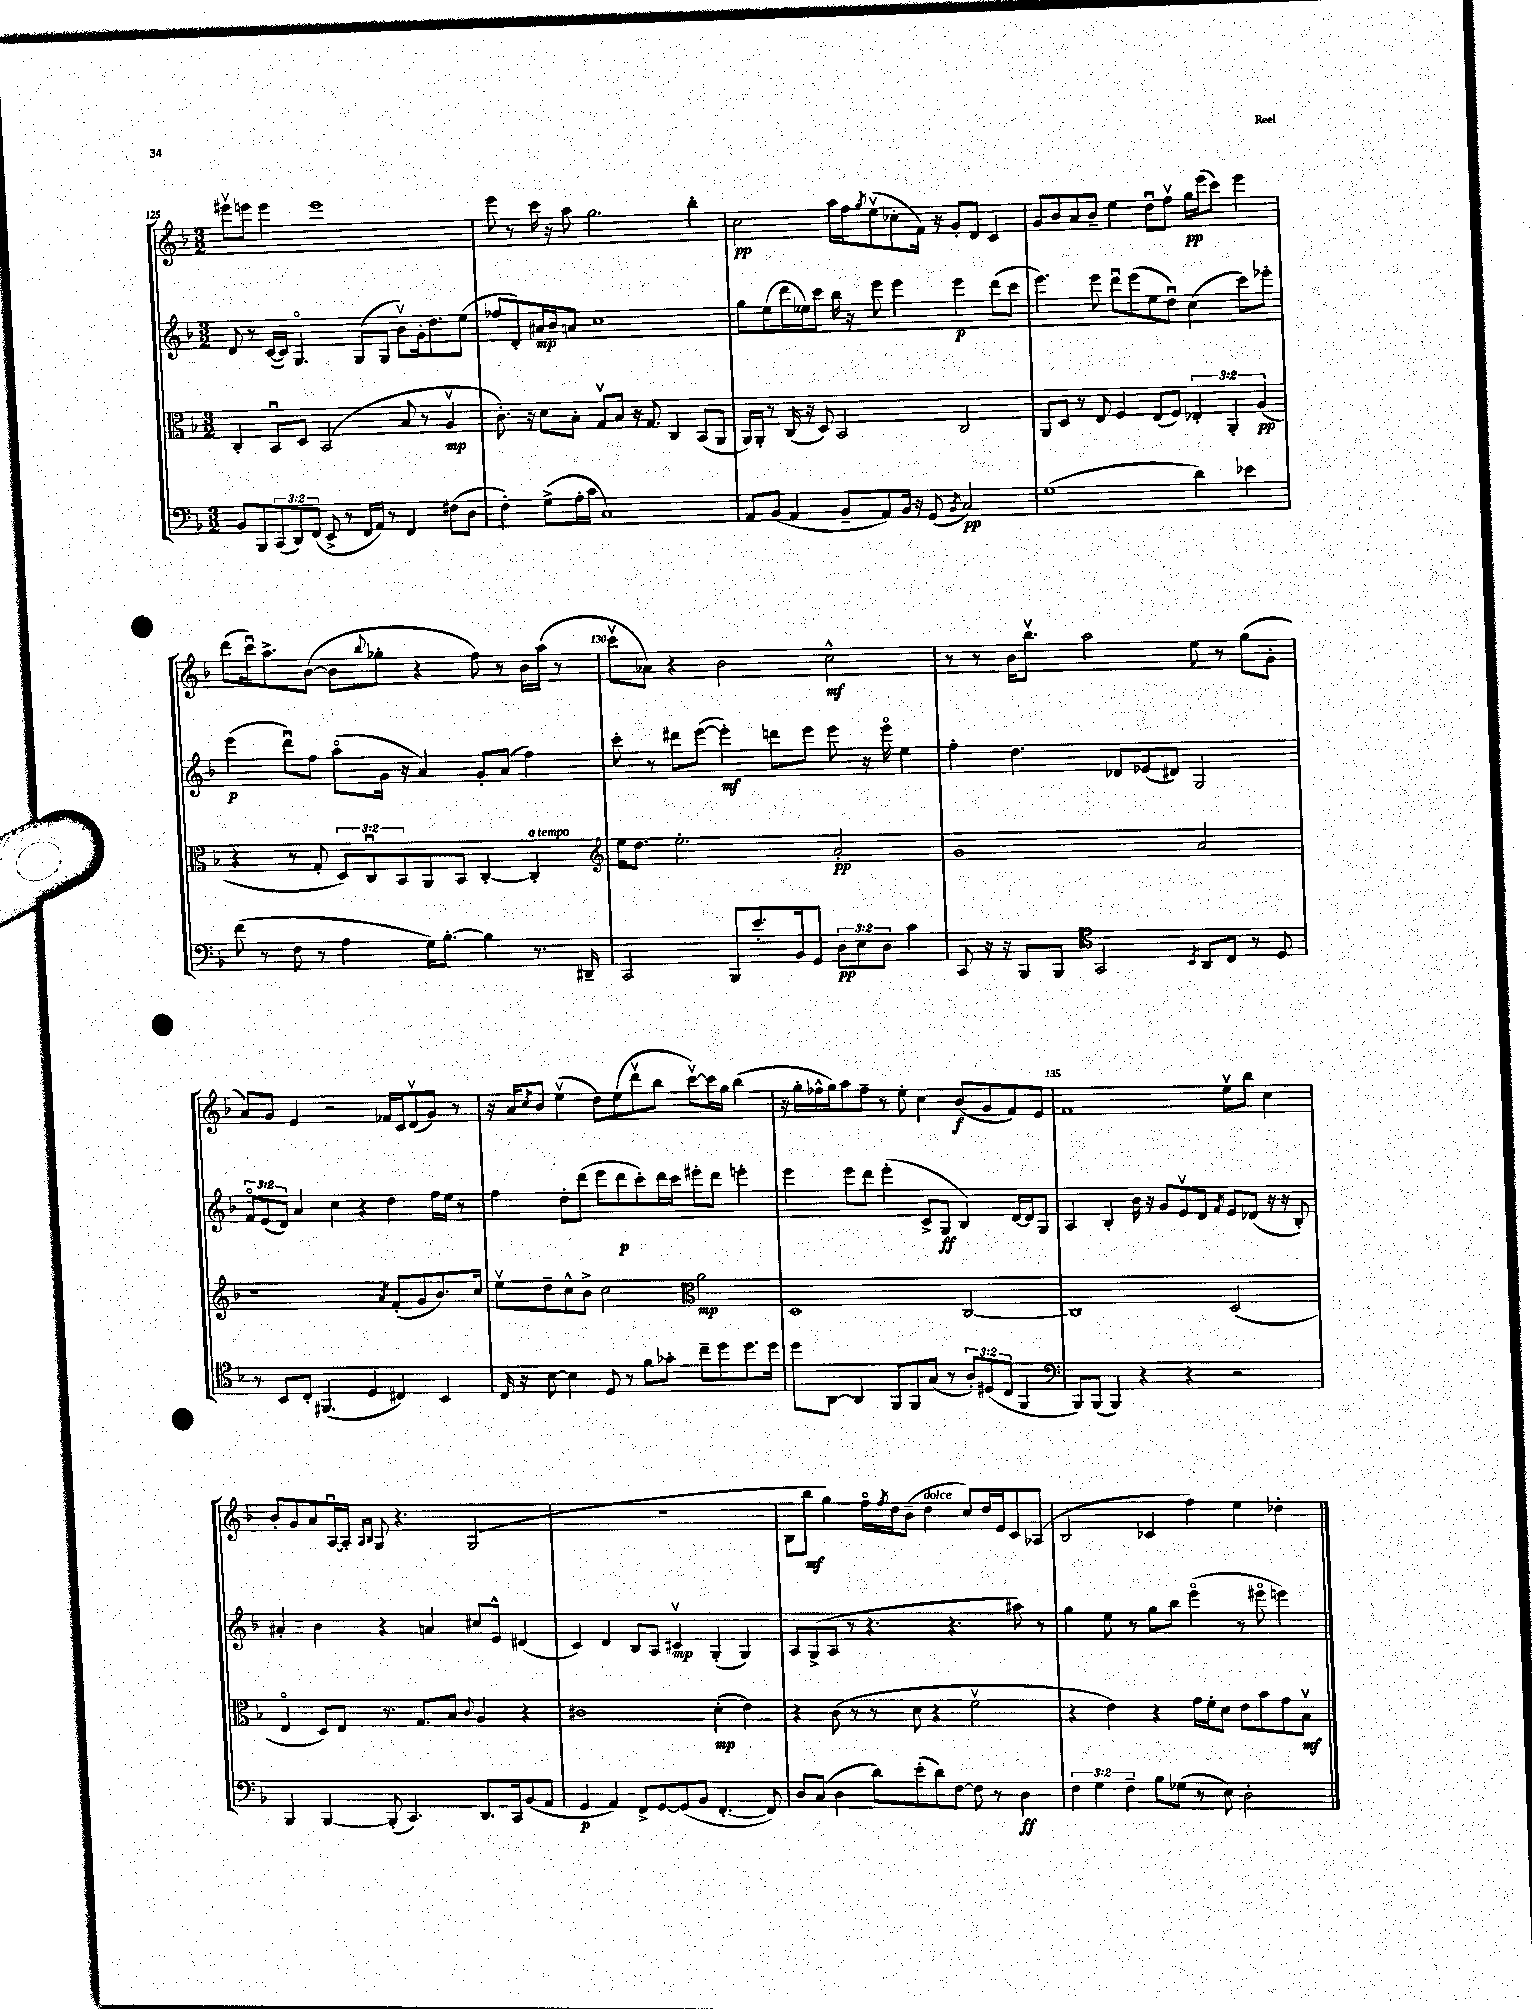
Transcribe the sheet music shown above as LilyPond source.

<<
\new StaffGroup <<
\new Staff = "s0" {
    \clef treble \key f \major \numericTimeSignature \time 3/2
    eis'''8\upbow e'''8 e'''4 e'''1 |
    e'''8 r8 c'''16 r16 a''8 g''2. bes''4-. |
    c''2\pp a''16 f''16 \acciaccatura { g''8 } e''8\upbow( ces''8-. f'16) r16 g'8-. d'8 c'4 |
    g'8 bes'8 a'8 bes'8-- e''4 d''8\downbow f''8\upbow g''16\pp e'''16( c'''8) e'''4 |
    d'''8( c'''16\downbow) a''8.-> bes'8~( bes'8 \appoggiatura { bes''8 } ges''8-. r4 f''8) r8 bes'16 a''16( r8 |
    c'''8\upbow aes'8) r4 bes'2 c''2-^\mf |
    r8 r8 bes'16 bes''8.\upbow a''2 e''8 r8 g''8( g'8-. |
    a'8) g'8 e'4 r2 fes'16 c'16 d'8\upbow( g'8) r8 |
    r16 a'16 \acciaccatura { c''8 } bes'8 e''4\upbow( d''8) e''8( d'''8\upbow bes''8 c'''8~\upbow) c'''16 g''16 bes''4( |
    r16 g''16-. fes''16-^ g''16) a''8 fes''8-- r8 e''8-. c''4 bes'8\f( g'8 f'8) e'8 |
    f'1 e''8\upbow bes''8 c''4 |
    bes'8-. g'8 a'8 a16~\downbow a16-. \grace { a16 bes16 } g8 r4. g2( |
    R1. |
    bes8 bes''8\mf g''4) f''16\flageolet \acciaccatura { f''8 } d''16 bes'8--( d''4^\markup { \italic "dolce" } c''8) d''16 e'16 c'8 aes8( |
    bes2 ces'4 f''4) e''4 des''4-. \bar "|." |
}
\new Staff = "s1" {
    \clef treble \key f \major \numericTimeSignature \time 3/2 \override Staff.TupletNumber.text = #tuplet-number::calc-fraction-text
    d'8 r8 c'16~( c'16) g4.\flageolet g8( g8 bes'8\upbow) g'16-. d''8. e''8( |
    fes''8 d'8-.) ais'16\mp bes'16 a'8 c''1 |
    g''8 e''8( d'''16 ees''16) c'''8 bes''16 r16 e'''8 e'''4 e'''4\p d'''8( c'''8 |
    e'''4.) e'''8 d'''8\downbow e'''8( e''8 d''8\downbow) c''4( c'''8) ees'''8-. |
    e'''4\p( d'''8\downbow) f''8 a''8\flageolet( g'16 r16 a'4) g'8-. a'8( f''4) |
    c'''8-. r8 dis'''8 e'''8~( e'''4-.\mf) d'''8 e'''8 e'''8 r16 e'''16\flageolet e''4 |
    f''4-. d''4. des'8 ees'8( dis'8) g2 |
    \tuplet 3/2 { f'8\flageolet e'8( d'8) } a'4 c''4 r4 d''4 f''16 e''16 r8 |
    f''4 d''8-. d'''8( e'''8 d'''8\p c'''8-.) d'''16 c'''16 eis'''8-. d'''8 e'''4-. |
    e'''4 e'''8 d'''8 e'''4-.( c'8-> g8\ff bes4) d'16~ d'16 g8 |
    a4 bes4-. bes'16 r16 g'8 e'8\upbow d'8 \acciaccatura { f'8 } e'8 des'8( r16 r16 bes8-.) |
    ais'4-. bes'4 r4 a'4 cis''8 e'8-^ dis'4( |
    c'4) d'4 bes8 a8 cis'4\upbow\mp g4-.( g4) |
    a8 g8->( a8 r8 r4. r4. ais''8) r8 |
    g''4 e''8 r8 g''8 bes''8 e'''4\flageolet( r8 eis'''8\flageolet e'''4) \bar "|." |
}
\new Staff = "s2" {
    \clef alto \key f \major \numericTimeSignature \time 3/2 \override Staff.TupletNumber.text = #tuplet-number::calc-fraction-text
    c4-. bes,8\downbow d8 bes,2( bes8 r8 a4\upbow\mp |
    c'8.-.) r16 d'8 bes8-. g8\upbow bes8 r16 g8. c4 bes,8( a,8 |
    a,16) a,16-. r8 c16( r16 d8) bes,2 c2 |
    a,8 d8 r8 e8 f4 e8( f8) \tuplet 3/2 { ees4-. a,4-. a4\pp( } |
    r4 r8 g8-. \tuplet 3/2 { d8) c8\downbow bes,8 } a,8 bes,8 c4~-. c4-.^\markup { \italic "a tempo" } |
    \clef treble e''16 d''8. e''2.-. a'2-.\pp |
    g'1 a'2 |
    r1 \acciaccatura { a'8 } f'8-.( g'8 bes'8.) c''16 |
    e''8\upbow d''8-- c''8-^ bes'8-> c''2 \clef alto a'2\mp |
    d1 c2~ |
    c1 d2( |
    e4\flageolet d8) e8 r8. g8. bes8 \appoggiatura { c'8 } a4 r4 |
    cis'1 d'4-.\mp( e'4) |
    r4 c'8( r8 r8 d'8 r4 f'2\upbow |
    r4 e'4) r4 g'16 f'16-. d'8 e'8 bes'8 g'8 bes8\upbow\mf \bar "|." |
}
\new Staff = "s3" {
    \clef bass \key f \major \numericTimeSignature \time 3/2 \override Staff.TupletNumber.text = #tuplet-number::calc-fraction-text
    bes,8 bes,,8 \tuplet 3/2 { c,8( d,8) f,8( } e,8-> r8 f,16 a,16) r8 f,4 fis8( d8 |
    f4-.) g8->( a16-. c'16 c1) |
    a,8 bes,8( a,4 bes,8-- a,8) bes,16 r16 g,8( \acciaccatura { bes,8 } c2\pp) |
    g1( d'4) ees'4 |
    f'8( r8 f8 r8 a4 g16) bes8.~-. bes4 r8. dis,16-- |
    c,2 bes,,8 e'8.-. bes,16 g,8 \tuplet 3/2 { d8\pp e8 d8 } c'4 |
    c,8 r16 r16 bes,,8 bes,,8 \clef tenor g,2 \acciaccatura { bes,8 } a,8 c8 r8 d8 |
    r8 bes,8 c8-. fis,4.( d4 cis4) bes,4 |
    c16 r16 bes8~ bes4 d8 r8 f'8 ges'8-. c''8-- d''8 d''8. d''16 |
    d''8 a,8~ a,4 f,8 f,8 g8( r8 \tuplet 3/2 { a8-.) dis8( c8 } f,4 |
    \clef bass bes,,8) bes,,8( bes,,4) r4 r4 r2 |
    bes,,4 bes,,4~ bes,,8-.( c,4.) d,8. c,16 bes,8( a,8 |
    g,4\p a,4) f,8-> g,8~ g,8( bes,8 f,4.~-. f,8) |
    d8 c8( d4 d'8) e'8-.( d'8) f8~ f8 r8 d4\ff |
    \tuplet 3/2 { f4 g4 f4-- } bes8 ges8( r8 e8) d2-. \bar "|." |
}
>>
>>
\layout { \context { \Score currentBarNumber = #125 \override BarNumber.break-visibility = ##(#f #t #t) barNumberVisibility = #(every-nth-bar-number-visible 5) } }
